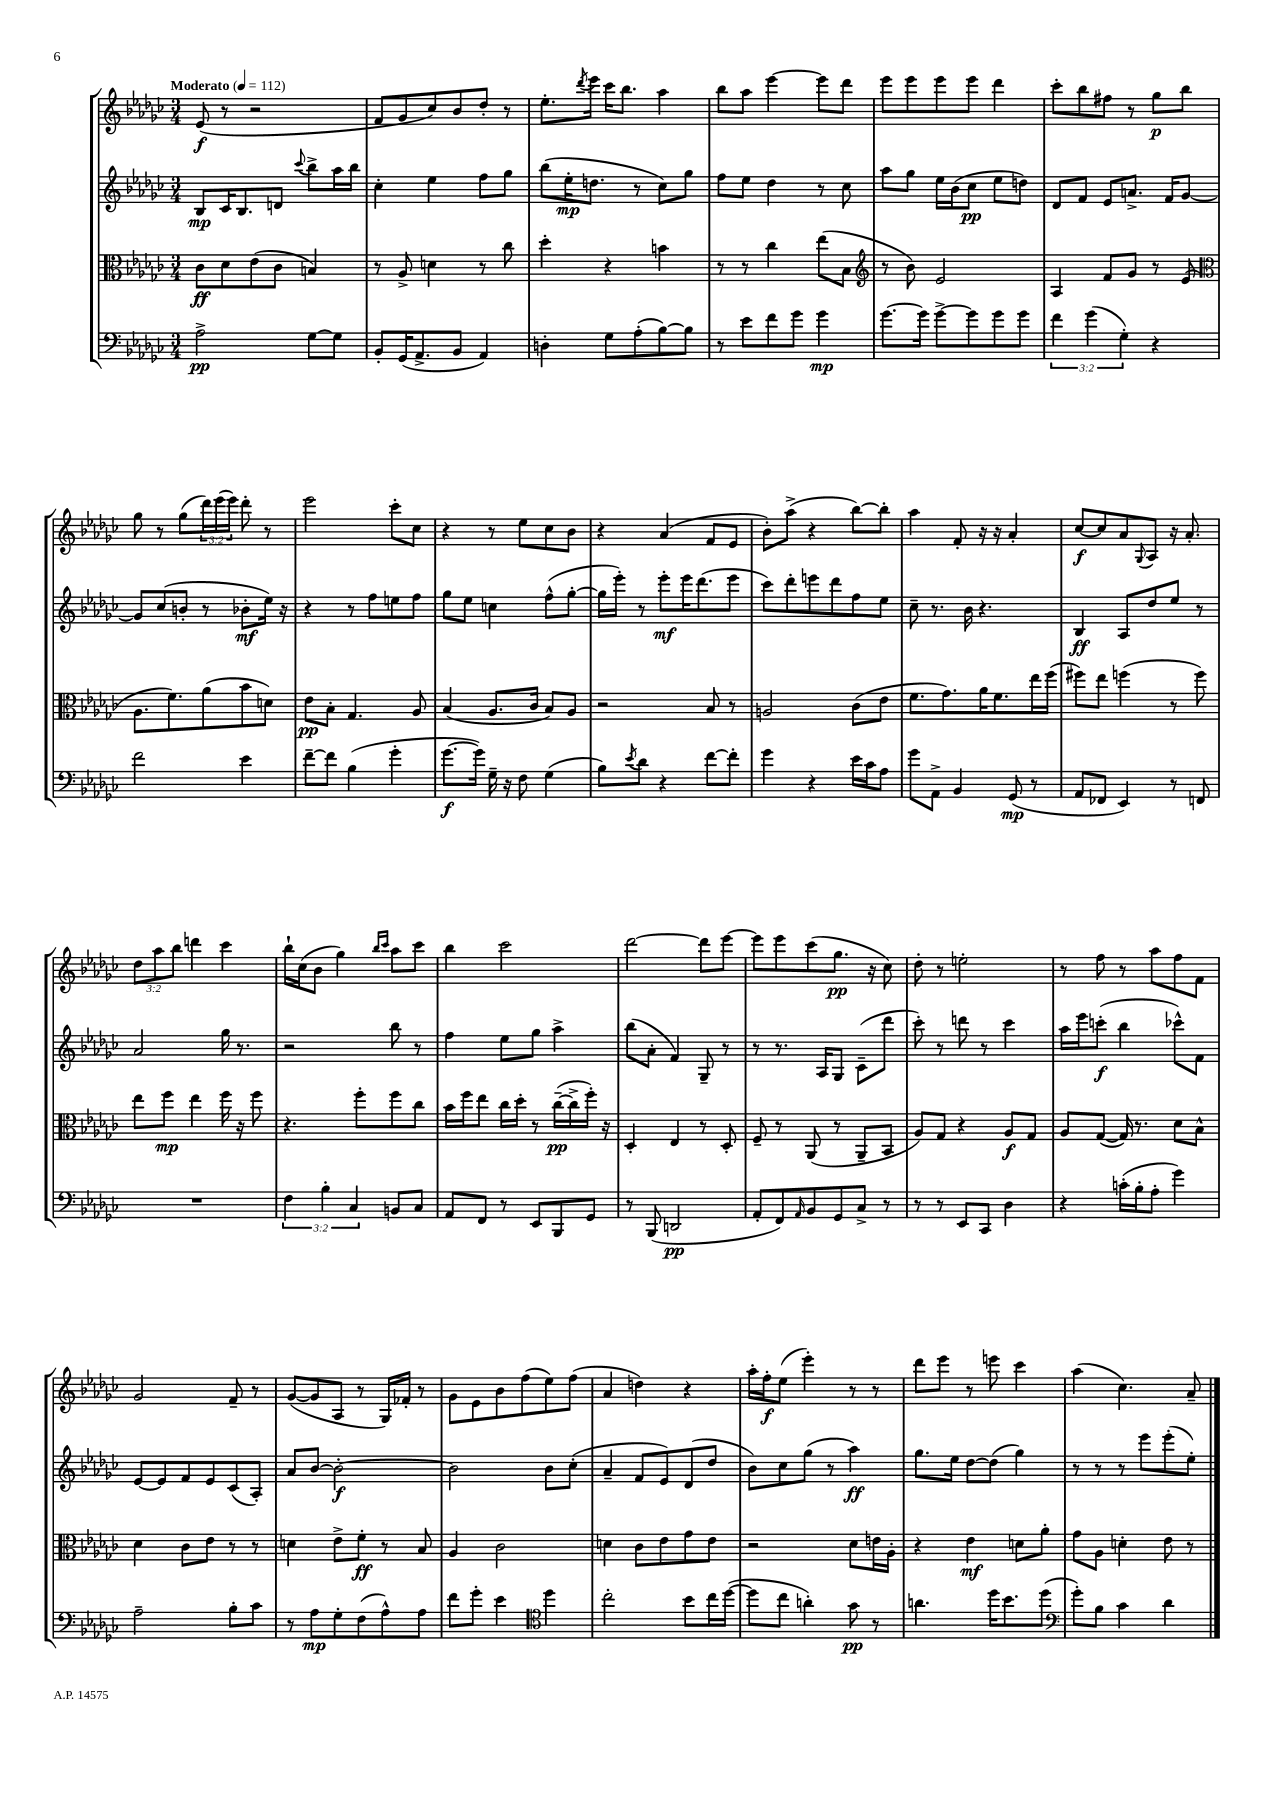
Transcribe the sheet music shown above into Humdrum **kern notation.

**kern	**kern	**kern	**kern
*staff4	*staff3	*staff2	*staff1
*clefF4	*clefC3	*clefG2	*clefG2
*k[b-e-a-d-g-c-]	*k[b-e-a-d-g-c-]	*k[b-e-a-d-g-c-]	*k[b-e-a-d-g-c-]
*M3/4	*M3/4	*M3/4	*M3/4
*MM112	*MM112	*MM112	*MM112
2A-^	8c-	8B-	(8e-
.	8d-	16c-	8r
.	.	8.B-	.
.	(8e-	.	2r
.	8c-	8d	.
.	.	8qqccc-	.
[8G-	4B)	8bb-^	.
8G-]	.	16aa-	.
.	.	16bb-	.
=	=	=	=
8BB-'	8r	4cc-'	8f
(16GG-	8A-^	.	8g-
8.AA-^	.	.	.
.	4d	4ee-	8cc-)
8BB-	.	.	8b-
4AA-)	8r	8ff	8dd-'
.	8cc-	8gg-	8r
=	=	=	=
4D'	4dd-'	(8bb-	8.ee-'
.	.	16ee-'	.
.	.	.	8qddd-
.	.	8.dd	16eee-
8G-	4r	.	16ccc-
.	.	.	8.bb-
(8A-'	.	8r	.
[8B-)	4b	8cc-)	4aa-
8B-]	.	8gg-	.
=	=	=	=
8r	8r	8ff	8bb-
8e-	8r	8ee-	8aa-
8f	4cc-	4dd-	[4eee-
8g-	.	.	.
4g-	(8ee-	8r	8eee-]
.	8B-	8cc-	8ddd-
=	=	=	=
*	*clefG2	*	*
[8.g-	8r	8aa-	8eee-
.	8b-)	8gg-	8eee-
16g-]	.	.	.
[8g-^	2e-	16ee-	8eee-
.	.	(16b-	.
8g-]	.	8cc-	8eee-
8g-	.	8ee-	4ddd-
8g-	.	8dd)	.
=	=	=	=
6f	4A-	8d-	8ccc-'
.	.	8f	8bb-
(6g-	.	.	.
.	8f	8e-	8ff#
6G-')	.	.	.
.	8g-	8.a^	8r
4r	8r	.	8gg-
.	.	16f	.
.	(8e-	[8g-	8bb-
=	=	=	=
*	*clefC3	*	*
2f	8.A-	8g-]	8gg-
.	.	(8cc-	8r
.	8.f)	.	.
.	.	8b'	(8gg-
.	(8a-	8r	24ddd-)
.	.	.	(24eee-
.	.	.	24eee-)
4e-	8b-	8b-'	8ddd-'
.	8d)	16ee-)	8r
.	.	16r	.
=	=	=	=
[8f~	8e-	4r	2eee-
8f]	8B-'	.	.
(4B-	4.G-	8r	.
.	.	8ff	.
4g-'	.	8ee	8ccc-'
.	8A-	8ff	8cc-
=	=	=	=
[8.g-	(4B-	8gg-	4r
.	.	8ee-	.
16g-])	.	.	.
16G-~	8.A-	4cc	8r
16r	.	.	.
8F	.	.	8ee-
.	16c-	.	.
(4G-	8B-)	(8ff^^	8cc-
.	8A-	[8gg-'	8b-
=	=	=	=
8B-)	2r	16gg-]	4r
.	.	16eee-')	.
8qe-	.	.	.
8d-	.	8r	.
4r	.	8eee-'	(4a-
.	.	16eee-	.
.	.	(8.ddd-	.
[8f	8B-	.	8f
8f']	8r	8eee-	8e-
=	=	=	=
4g-	2A	8ccc-)	8b-')
.	.	8ddd-'	(8aa-^
4r	.	8eee	4r
.	.	8ddd-	.
16e-	(8c-	8ff	[8bb-)
16c-	.	.	.
8A-	8e-	8ee-	8bb-']
=	=	=	=
8g-	8.f	8cc-~	4aa-
8AA-^	.	8.r	.
.	8.g-)	.	.
4BB-	.	.	8f'
.	.	16b-	.
.	16a-	4.r	16r
.	8.f	.	16r
(8GG-	.	.	4a-'
8r	16ee-	.	.
.	(16ff	.	.
=	=	=	=
8AA-	8ff#)	4B-	[8cc-
8FF-	8ee-	.	8cc-]
4EE-)	(4ff	8A-	8a-
.	.	.	8qqG-
.	.	8dd-	8A-
8r	8r	8ee-	16r
.	.	.	8.a-'
8FF	8ff)	8r	.
=	=	=	=
2.r	8ee-	2a-	12dd-
.	.	.	12aa-
.	8ff	.	.
.	.	.	12bb-
.	4ee-	.	4ddd
.	16ff	16gg-	4ccc-
.	16r	8.r	.
.	8ff	.	.
=	=	=	=
6F	4.r	2r	16bb-`
.	.	.	(16cc-
.	.	.	8b-
6B-'	.	.	.
.	.	.	4gg-)
6C-	.	.	.
.	8ff'	.	.
.	.	.	16qqbb-
.	.	.	16qqccc-
8BB	8ff	8bb-	8aa-
8C-	8cc-	8r	8ccc-
=	=	=	=
8AA-	16b-	4ff	4bb-
.	16ff	.	.
8FF	8ee-	.	.
8r	16cc-	8ee-	2ccc-
.	16dd-'	.	.
8EE-	8r	8gg-	.
8BBB-	([16cc-~	4aa-^	.
.	16cc-^]	.	.
8GG-	16ff')	.	.
.	16r	.	.
=	=	=	=
8r	4D-'	(8bb-	[2ddd-
(8BBB-	.	8a-'	.
2DD	4E-	4f)	.
.	8r	8G-~	8ddd-]
.	8D-'	8r	[8eee-
=	=	=	=
8AA-'	8F~	8r	8eee-]
8FF)	8r	8.r	8eee-
16qqAA-	.	.	.
8BB-	(8AA-	.	(8ccc-
.	.	16A-	.
8GG-	8r	8G-	8.gg-
8C-^	8AA-~	(8c-~	.
.	.	.	16r
8r	8BB-	8ddd-	8cc-)
=	=	=	=
8r	8A-)	8ccc-')	8dd-'
8r	8G-	8r	8r
8EE-	4r	8ddd	2ee'
8CC-	.	8r	.
4D-	8A-	4ccc-	.
.	8G-	.	.
=	=	=	=
4r	8A-	16aa-	8r
.	.	16eee-	.
.	([8G-	(8ccc'	8ff
(16c'	16G-])	4bb-	8r
16B-'	8.r	.	.
8A-'	.	.	8aa-
4g-)	8d-	8ccc-^^)	8ff
.	8B-^^	8f	8f
=	=	=	=
2A-~	4d-	[8e-	2g-
.	.	8e-]	.
.	8c-	8f	.
.	8e-	8e-	.
8B-'	8r	(8c-	8f~
8c-	8r	8A-')	8r
=	=	=	=
8r	4d	8a-	([8g-
8A-	.	[8b-	8g-]
8G-'	8e-^	2b-'_	8A-
(8F	8f'	.	8r
8A-^^)	8r	.	16G-)
.	.	.	16f-'
8A-	8B-	.	8r
=	=	=	=
8f	4A-	2b-]	8g-
8g-'	.	.	8e-
4e-	2c-	.	8b-
.	.	.	(8ff
*clefC4	*	*	*
4dd-	.	8b-	8ee-)
.	.	(8cc-'	(8ff
=	=	=	=
2cc-'	4d	4a-~	4a-
.	8c-	8f	4dd)
.	8e-	8e-)	.
8b-	8g-	(8d-	4r
16cc-	8e-	8dd-	.
([16dd-	.	.	.
=	=	=	=
8dd-]	2r	8b-)	16aa-'
.	.	.	16ff'
8cc-	.	8cc-	(8ee-
4a')	.	(8gg-	4eee-')
.	.	8r	.
8g-	8d-	4aa-)	8r
8r	16e	.	8r
.	16A-'	.	.
=	=	=	=
4.a	4r	8.gg-	8ddd-
.	.	.	8eee-
.	.	16ee-	.
.	4e-	[8dd-	8r
16dd-	.	(8dd-]	8eee
8.b-	.	.	.
.	8d	4gg-)	4ccc-
(8dd-	8a-'	.	.
=	=	=	=
*clefF4	*	*	*
8g-')	8g-	8r	(4aa-
8B-	8A-	8r	.
4c-	4d'	8r	4.cc-)
.	.	8eee-	.
4d-	8e-	(8eee-'	.
.	8r	8ee-')	8a-~
==	==	==	==
*-	*-	*-	*-
